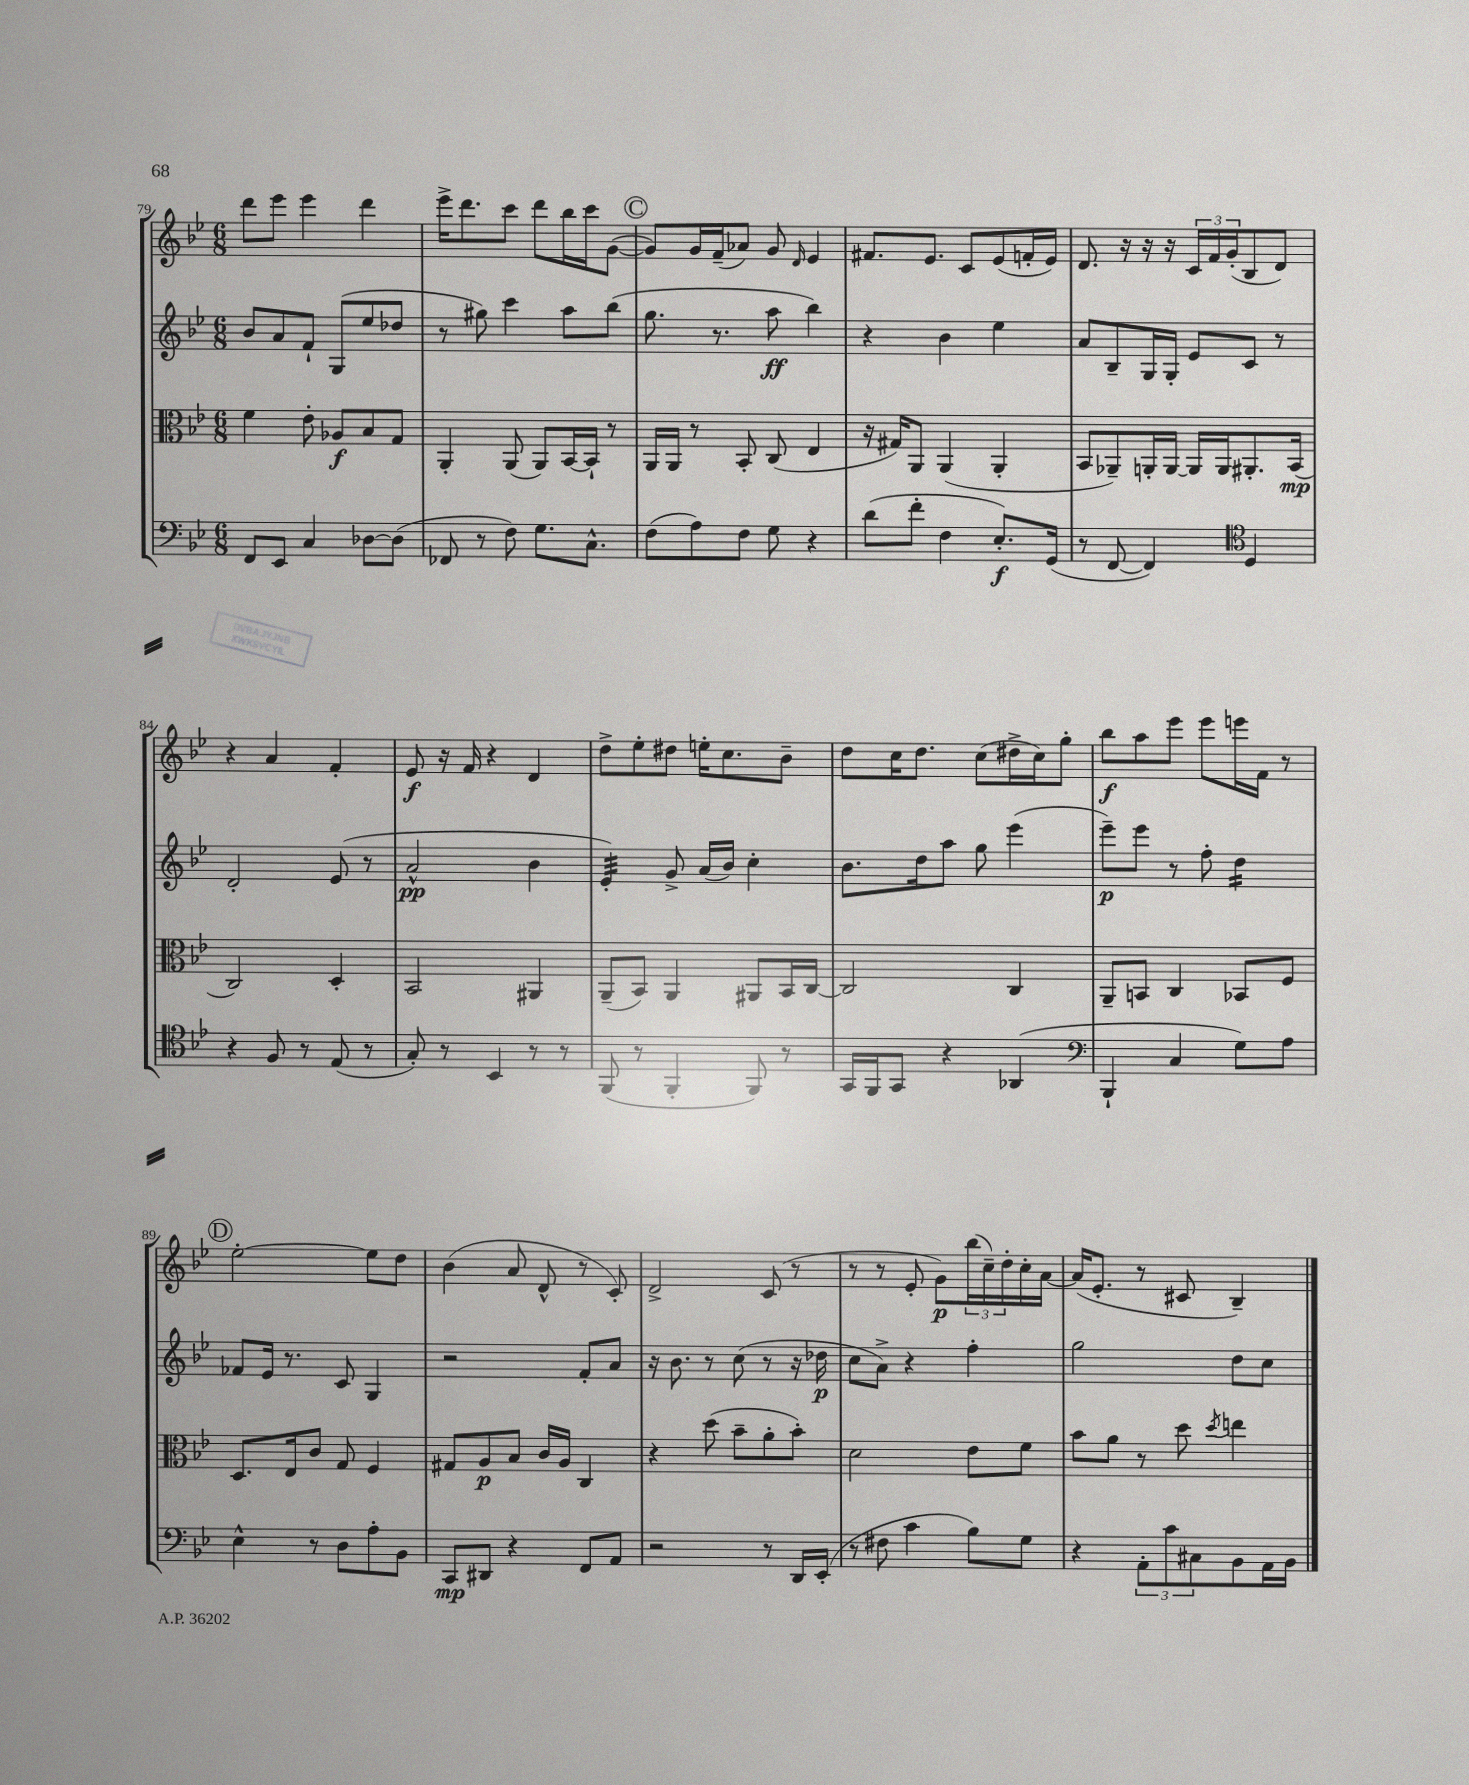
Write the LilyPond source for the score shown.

<<
\new StaffGroup <<
\new Staff = "s0" {
    \clef treble \key bes \major \numericTimeSignature \time 6/8
    d'''8 ees'''8 ees'''4 d'''4 |
    ees'''16-> d'''8. c'''8 d'''8 bes''16 c'''16 g'8~( |
    \mark \markup { \circle "C" } g'8) g'16 f'16--( aes'8) g'8 \grace { d'16 } ees'4 |
    fis'8. ees'8. c'8 ees'8( f'16-. ees'16) |
    d'8. r16 r16 r16 \tuplet 3/2 { c'16 f'16 g'16-.( } bes8 d'8) |
    r4 a'4 f'4-. |
    ees'8\f r16 f'16 r4 d'4 |
    d''8-> ees''8-. dis''8 e''16-. c''8. bes'8-- |
    d''8 c''16 d''8. c''8( dis''16-> c''16) g''8-. |
    bes''8\f a''8 ees'''8 ees'''8 e'''16 f'16 r8 |
    \mark \markup { \circle "D" } ees''2~-. ees''8 d''8 |
    bes'4( a'8 d'8-^ r8 c'8-.) |
    d'2-> c'8( r8 |
    r8 r8 ees'8-. g'8\p) \tuplet 3/2 { bes''16( c''16--) d''16-. } c''16-. a'16~ |
    a'16( ees'8.-. r8 cis'8 bes4--) \bar "|." |
}
\new Staff = "s1" {
    \clef treble \key bes \major \numericTimeSignature \time 6/8
    bes'8 a'8 f'8-! g8( ees''8 des''8 |
    r8 gis''8) c'''4 a''8 bes''8( |
    \mark \markup { \circle "C" } g''8. r8. a''8\ff bes''4) |
    r4 bes'4 ees''4 |
    a'8 bes8-- g16 g16-. ees'8 c'8 r8 |
    d'2-. ees'8( r8 |
    a'2-^\pp bes'4 |
    ees'4:32-.) g'8-> a'16( bes'16) c''4-. |
    bes'8. d''16 a''8 g''8 ees'''4( |
    ees'''8--\p) ees'''8 r8 f''8-. d''4:16 |
    \mark \markup { \circle "D" } fes'8 ees'16 r8. c'8 g4 |
    r2 f'8-. a'8 |
    r16 bes'8. r8 c''8( r8 r16 des''16\p |
    c''8 a'8->) r4 f''4-. |
    g''2 d''8 c''8 \bar "|." |
}
\new Staff = "s2" {
    \clef alto \key bes \major \numericTimeSignature \time 6/8
    f'4 ees'8-. aes8\f bes8 g8 |
    a,4-. a,8( a,8) bes,16~ bes,16-! r8 |
    \mark \markup { \circle "C" } a,16 a,16 r8 bes,8-. c8( ees4 |
    r16 gis16) a,8 a,4( a,4-. |
    bes,8 aes,8--) a,16-. a,16~ a,16 a,16 ais,8.-. bes,16\mp( |
    c2) d4-. |
    bes,2 ais,4 |
    a,8--( bes,8) a,4 ais,8 bes,16 c16~ |
    c2 c4 |
    a,8-- b,8 c4 bes,8 f8 |
    \mark \markup { \circle "D" } d8. ees16 c'8 g8 f4 |
    gis8 a8\p bes8 c'16 a16 c4 |
    r4 d''8( bes'8-- a'8-. bes'8-.) |
    d'2 ees'8 f'8 |
    bes'8 a'8 r8 d''8 \acciaccatura { d''8 } e''4 \bar "|." |
}
\new Staff = "s3" {
    \clef bass \key bes \major \numericTimeSignature \time 6/8
    f,8 ees,8 c4 des8~ des8( |
    fes,8 r8 f8) g8. c8.-^ |
    \mark \markup { \circle "C" } f8( a8) f8 g8 r4 |
    d'8( f'8-. f4 ees8.-.\f) g,16( |
    r8 f,8~ f,4) \clef tenor d4 |
    r4 f8 r8 ees8( r8 |
    g8-.) r8 bes,4 r8 r8 |
    f,8( r8 f,4-. f,8) r8 |
    g,16 f,16 g,8 r4 aes,4( |
    \clef bass bes,,4-! c4 g8) a8 |
    \mark \markup { \circle "D" } ees4-^ r8 d8 a8-. bes,8 |
    c,8\mp dis,8 r4 f,8 a,8 |
    r2 r8 d,16 ees,16-.( |
    r8 fis8 c'4 bes8) g8 |
    r4 \tuplet 3/2 { a,8-. c'8 cis8 } bes,8 a,16 bes,16 \bar "|." |
}
>>
>>
\layout { \context { \Score currentBarNumber = #79 } }
